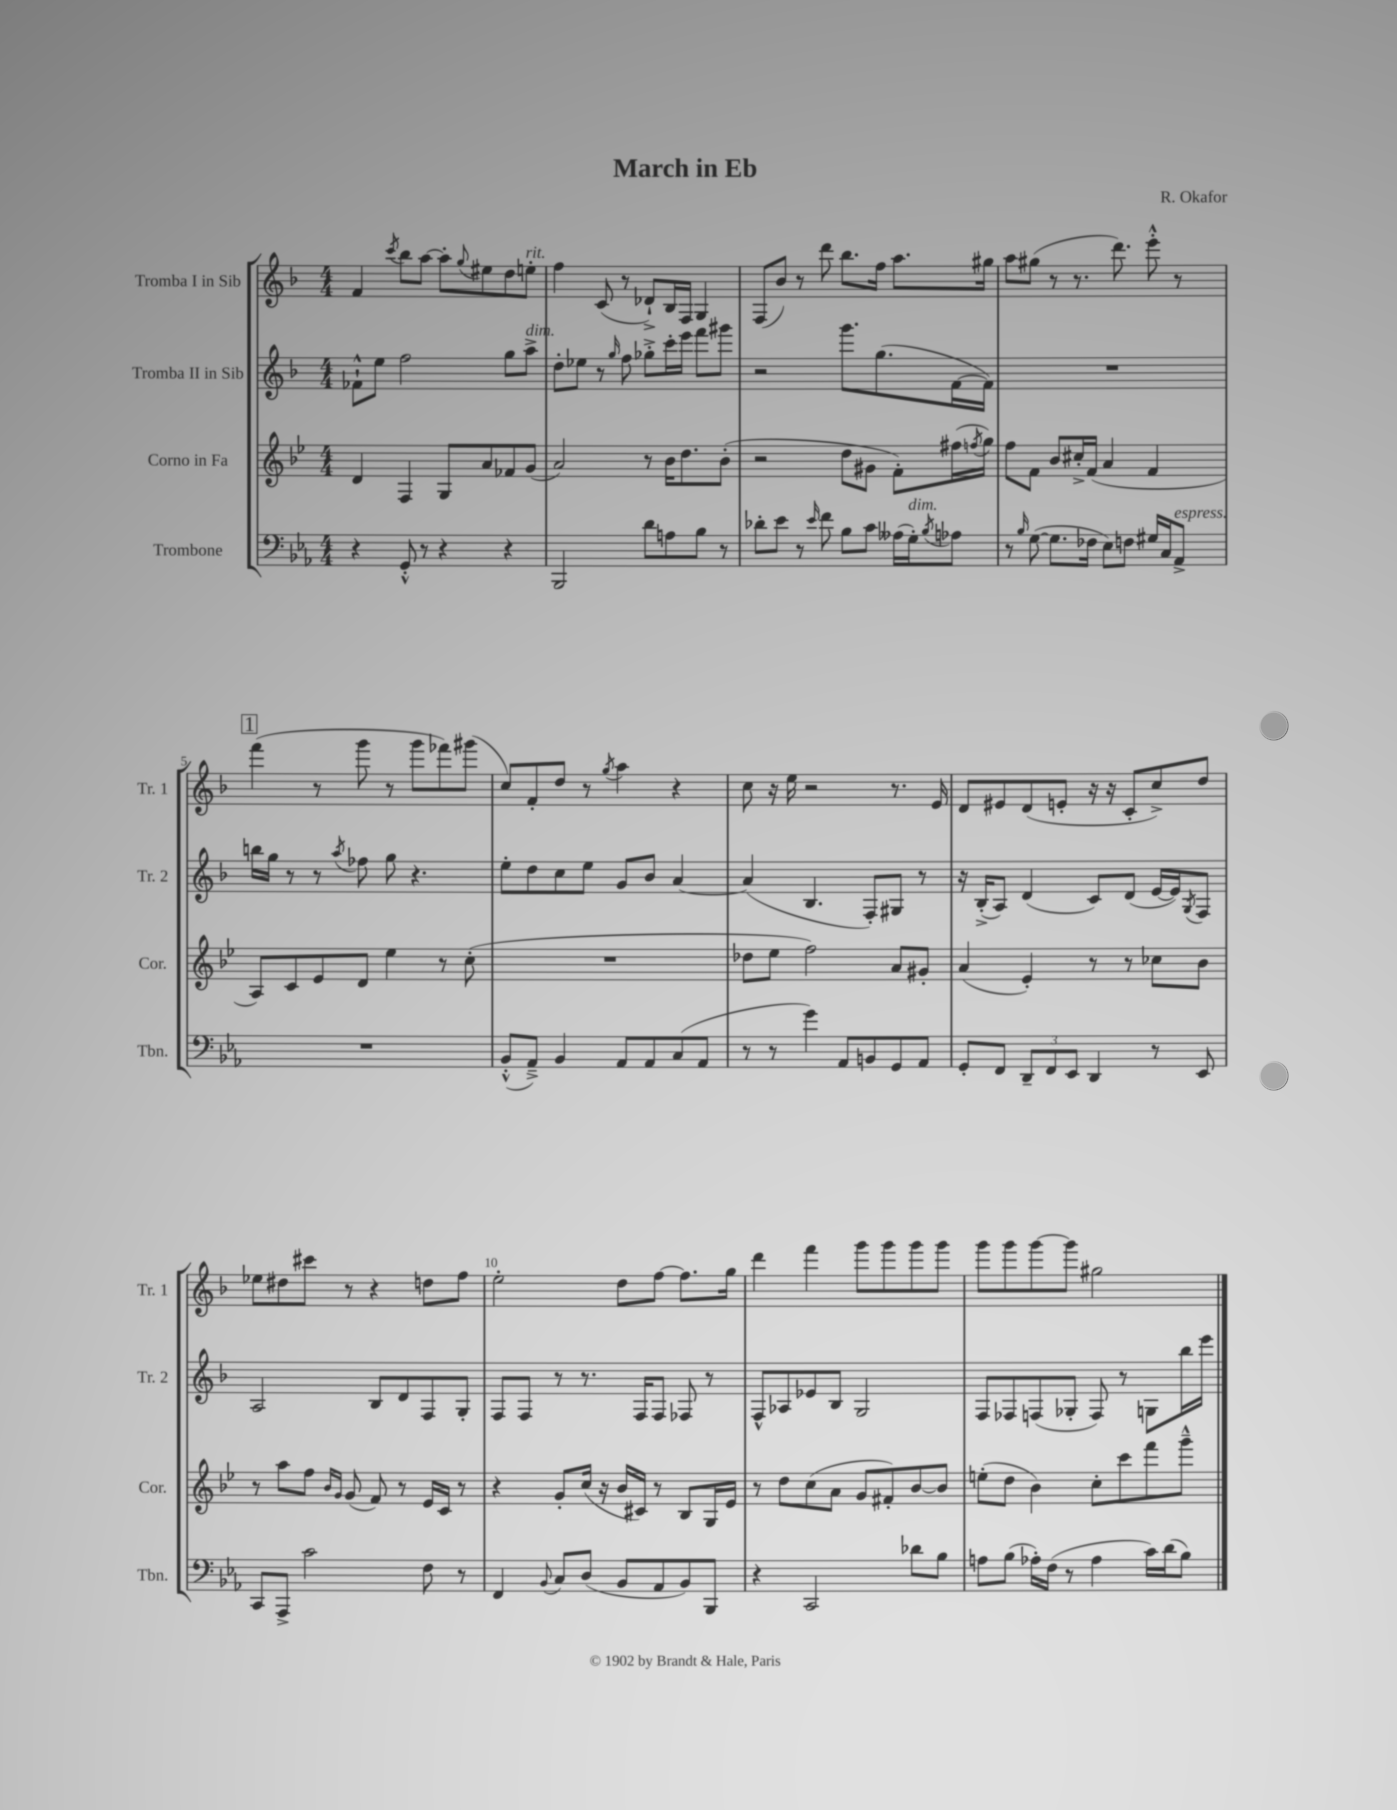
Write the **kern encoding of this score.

**kern	**kern	**kern	**kern
*part4	*part3	*part2	*part1
*staff4	*staff3	*staff2	*staff1
*I"Trombone	*I"Corno in Fa	*I"Tromba II in Sib	*I"Tromba I in Sib
*I'Tbn.	*I'Cor.	*I'Tr. 2	*I'Tr. 1
*clefF4	*clefG2	*clefG2	*clefG2
*k[b-e-a-]	*k[b-e-]	*k[b-]	*k[b-]
*M4/4	*M4/4	*M4/4	*M4/4
=1	=1	=1	=1
4r	4d/	8f-X`^^\L	4f/
.	.	8ee\J	.
.	.	.	8qccc/
8GG'^^/	4F/	2ff\	8bb-\L
8r	.	.	[8aa\J
4r	8G/L	.	8aa'\L]
.	.	.	8qqgg/
.	8a/	.	8ee#X\
4r	8f-X/	8gg\L	8dd\
!	!	!	!LO:TX:a:i:t=rit.
!	!	!LO:TX:a:i:t=dim.	!
.	(8g/J	8aa^\J	8een'\J
=2	=2	=2	=2
2BBB-/	2a/)	8dd'\L	4ff\
.	.	8ee-X\J	.
.	.	8r	(8c/
.	.	16qqgg/	.
.	.	8ff\	8r
8d\L	8r	8gg-X'^\L	8d-X`^/L)
8An\	16b-\KL	16ccc'\L	16B-/L
.	8.dd\	16eee\JJ	16F/JJ
8B-\J	.	8fff\L	4G/
8r	(8b-'\J	8ggg#X\J	.
=3	=3	=3	=3
8d-X'\L	2r	2r	(8F/L
8e-\J	.	.	8b-/J)
8r	.	.	8r
16qqe-/	.	.	.
8f\	.	.	8ddd\
8B-\L	8dd\L	8.ggg\L	8.bb-\L
8c\J	8g#X\J	.	.
.	.	(8.gg\	16ff\Jk
(16A--X\LL	8f'\L)	.	8.aa\L
!LO:TX:a:i:t=dim.	!	!	!
16G'\J)	.	.	.
8qB-/	.	.	.
8A-X\J	(16ff#X\L	[16f\L	.
.	8qffn/	.	.
.	16gg\JJ)	16f\JJ])	16gg#X\Jk
=4	=4	=4	=4
8r	8ff\L	1r	8aa\L
16qqB-/	.	.	.
([8G\	8f\J	.	(8gg#X\J
8.G\L]	8b-/L	.	8r
.	16cc#X'^/L	.	8.r
16F-X\Jk	(16f/JJ	.	.
8E-\L)	4a/	.	.
.	.	.	8.ddd\)
8Fn\J	.	.	.
16G#X/LL	4f/	.	8eee'^^\
16C/J	.	.	.
!LO:TX:a:i:t=espress.	!	!	!
8AA-^/J	.	.	8r
!!LO:LB:g=z
!!LO:REH:place=s1:t=1
=5	=5	=5	=5
1r	8A/L)	16bbn\LL	(4fff\
.	.	16gg\JJ	.
.	8c/	8r	.
.	8e-/	8r	8r
.	.	8qaa/	.
.	8d/J	8ff-X\	8ggg\
.	4ee-\	8gg\	8r
.	.	4.r	8ggg\L
.	8r	.	8fff-X\)
.	(8cc'\	.	(8ggg#X\J
=6	=6	=6	=6
(8BB-'^^/L	1r	8ee'\L	8cc/L)
8AA-~^/J)	.	8dd\	8f'/
4BB-/	.	8cc\	8dd/J
.	.	8ee\J	8r
.	.	.	8qgg/
8AA-/L	.	8g/L	4aa\
8AA-/	.	8b-/J	.
(8C/	.	[4a/	4r
8AA-/J	.	.	.
=7	=7	=7	=7
8r	8dd-X\L	(4a/]	8cc\
8r	8ee-\J	.	16r
.	.	.	16ee\
4g\)	2ff\)	4.B-/	2r
8AA-/L	.	.	.
8BBn/	.	8F'/L)	.
8GG/	8a/L	8G#X/J	8.r
8AA-/J	8g#X'/J	8r	.
.	.	.	16e/
=8	=8	=8	=8
8GG'/L	(4a/	16r	8d/L
.	.	(16B-'^/KL	.
8FF/J	.	8A/J)	8e#X/
12DD~/L	4e-'/)	(4d/	(8d/
12FF/	.	.	.
.	.	.	8en'/J
12EE-/J	.	.	.
4DD/	8r	8c/L)	16r
.	.	.	16r
.	8r	(8d/J	8c'/L
8r	8cc-X\L	[16e/LL	8cc^/)
.	.	16e/J])	.
.	.	8qG/	.
8EE-/	8b-\J	8F/J	8dd/J
!!LO:LB:g=z
=9	=9	=9	=9
8CC/L	8r	2A/	8ee-X\L
8AAA-^/J	8aa\L	.	8dd#X\
2c\	8ff\J	.	8ccc#X\J
.	16qqb-/LL	.	.
.	16qqg/JJ	.	.
.	(8g/	.	8r
.	8f/)	8B-/L	4r
.	8r	8d/	.
8F\	16e-/LL	8F/	8ddn\L
.	16c/JJ	.	.
8r	8r	8G'/J	8ff\J
=10	=10	=10	=10
4FF/	4r	8F/L	2ee'\
.	.	8F/J	.
8qqBB-/	.	.	.
8C/L	8g'/L	8r	.
(8D/J	(16cc/Jk	8.r	.
.	16r	.	.
8BB-/L	16b-/LL	.	8dd\L
.	16c#X/JJ)	16F/KL	.
8AA-/	8r	8F/J	[8ff\J
8BB-/)	8B-/L	8F-X/	8.ff\L]
8BBB-/J	16G/L	8r	.
.	16e-/JJ	.	16gg\Jk
=11	=11	=11	=11
4r	8r	8F^^/L	4ddd\
.	8dd\L	8A-X/	.
2CC/	(8cc\	8e-X/	4fff\
.	8a\J	8B-/J	.
.	8g/L	2G/	8ggg\L
.	8f#X'/)	.	8ggg\
8d-X\L	[8b-/	.	8ggg\
8B-\J	8b-/J]	.	8ggg\J
=12	=12	=12	=12
8An\L	(8een'\L	8F/L	8ggg\L
(8B-\J	8dd\J	8F-X/	8ggg\
16A-X'\LL)	4b-\)	(8Fn/	[8ggg\
(16F\JJ	.	.	.
8r	.	8G-X'/J	8ggg\J]
4A-\	8cc'\L	8F/)	2gg#X\
.	8ccc\	8r	.
16c\LL)	8fff\	8Gn\L	.
(16d\J	.	.	.
8B-\J)	8ggg~^^\J	16bb-\L	.
.	.	16eee\JJ	.
==	==	==	==
*-	*-	*-	*-
